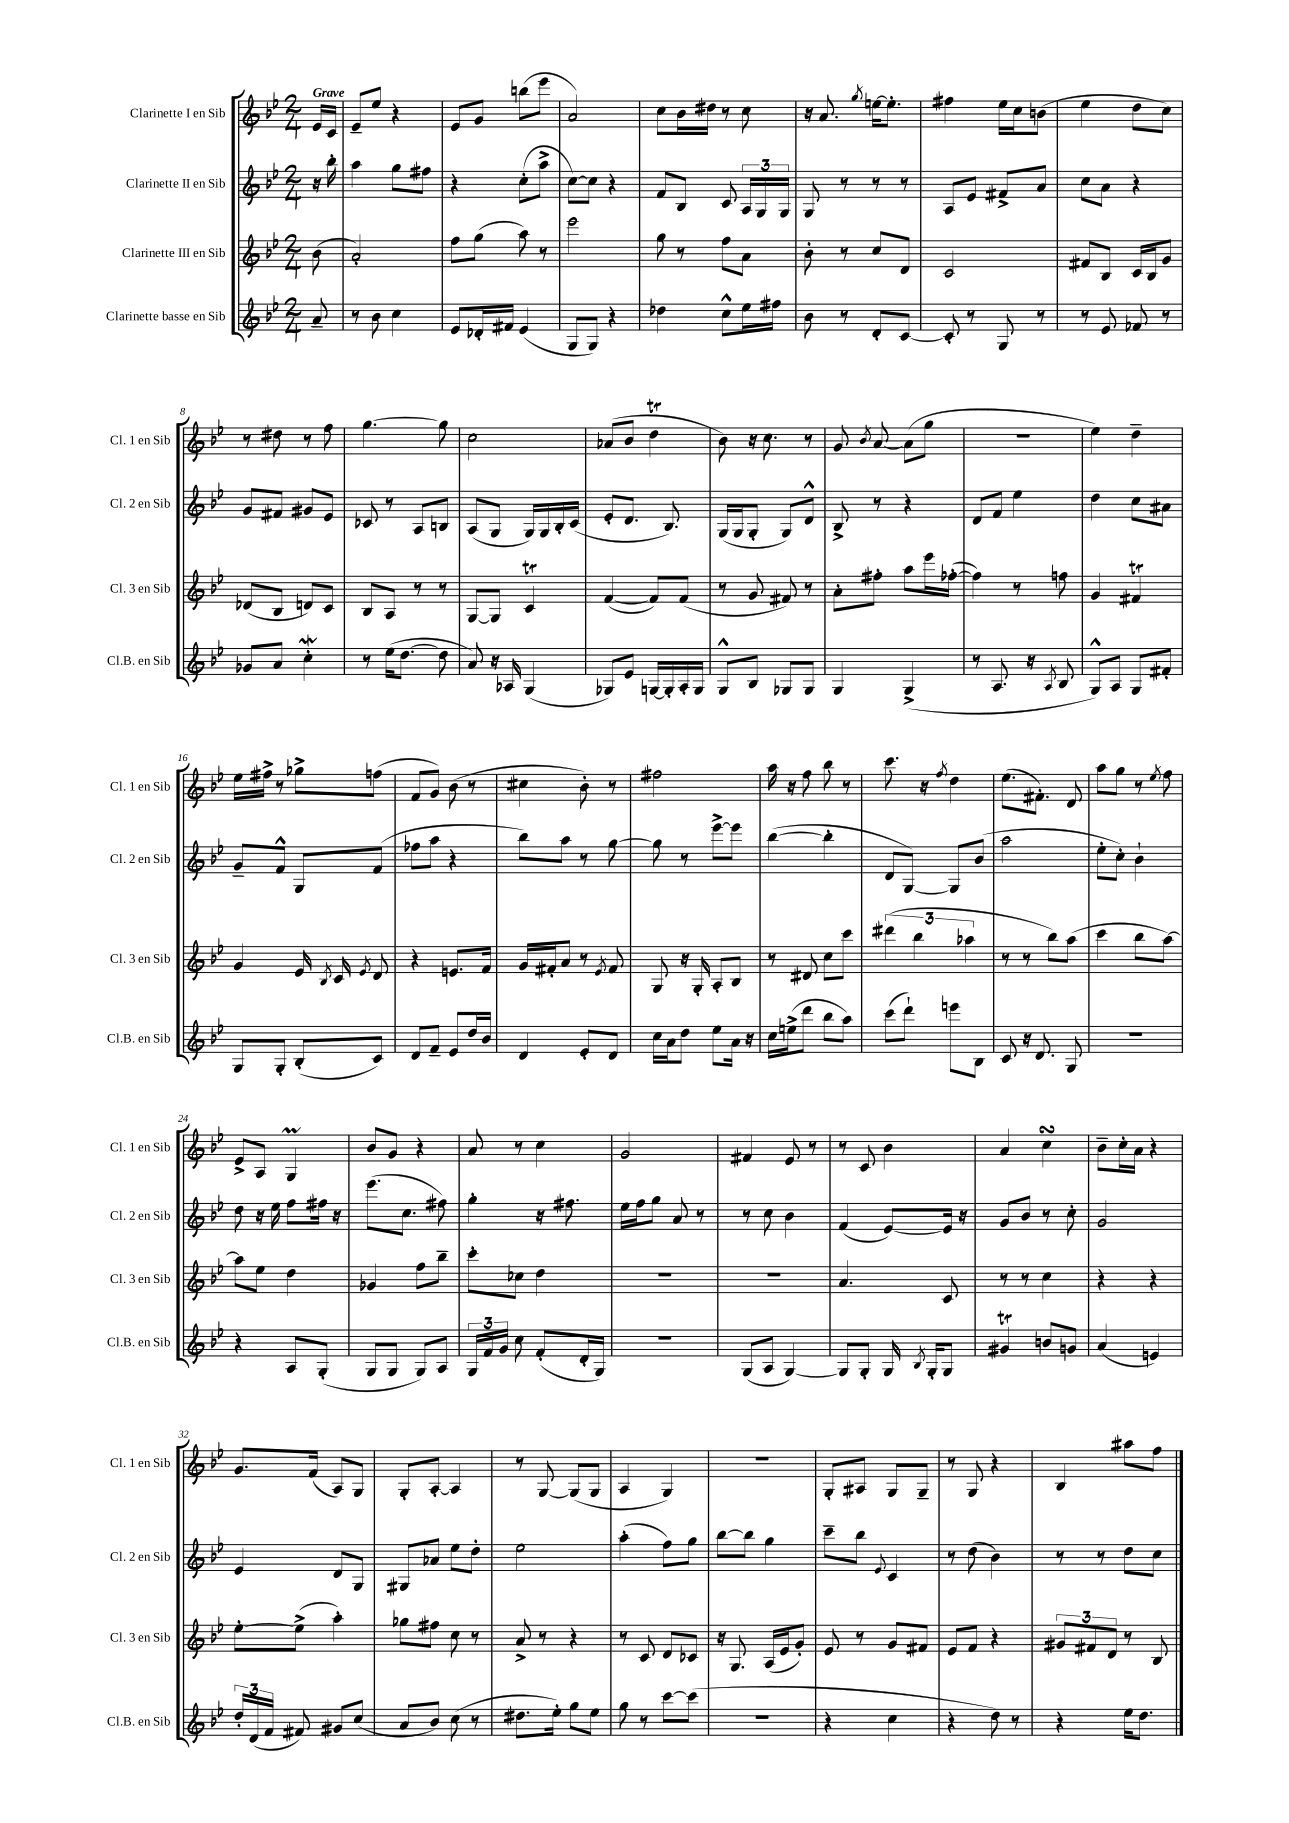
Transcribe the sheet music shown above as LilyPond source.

<<
\new StaffGroup <<
\new Staff = "s0" \with { instrumentName = "Clarinette I en Sib" shortInstrumentName = "Cl. 1 en Sib" } {
    \clef treble \key bes \major \numericTimeSignature \time 2/4 \partial 8 \tempo "Grave"
    \autoBeamOff ees'16[ c'16] |
    ees'8[-- ees''8] r4 |
    ees'8[ g'8] b''8[( ees'''8] |
    a'2) |
    c''8[ bes'16 dis''16] r8 c''8 |
    r16 a'8. \acciaccatura { g''8 } e''16[~ e''8.]-. |
    fis''4 ees''16[ c''16 b'8]( |
    ees''4 d''8[ c''8]) |
    r8 dis''8 r8 f''8 |
    g''4.~ g''8 |
    c''2 |
    aes'8[( bes'8] d''4\trill |
    bes'8) r16 c''8. r8 |
    g'8 \acciaccatura { bes'8 } a'8~ a'8[( g''8] |
    R2 |
    ees''4) d''4-- |
    ees''16[ fis''16]-> r8 ges''8[-> f''8]( |
    f'8[ g'8]) bes'8( r8 |
    cis''4 bes'8-.) r8 |
    fis''2 |
    a''16 r16 f''8 bes''8 r8 |
    c'''8. r16 \acciaccatura { f''8 } d''4 |
    ees''8.[( fis'8.]-.) d'8 |
    a''8[ g''8] r8 \acciaccatura { ees''8 } f''8 |
    ees'8[-> a8] g4\prall |
    bes'8[ g'8] r4 |
    a'8 r8 c''4 |
    g'2 |
    fis'4 ees'8 r8 |
    r8 c'8 bes'4 |
    a'4 c''4\turn |
    bes'8[-- c''16-. a'16] r4 |
    g'8.[ f'16]( a8[) g8] |
    g8[-. a8]~-. a4 |
    r8 g8~ g8[( g8] |
    a4 g4) |
    R2 |
    g8[-. ais8] g8[ g8]-- |
    r8 g8 r4 |
    bes4 ais''8[ f''8] \bar "|." |
}
\new Staff = "s1" \with { instrumentName = "Clarinette II en Sib" shortInstrumentName = "Cl. 2 en Sib" } {
    \clef treble \key bes \major \numericTimeSignature \time 2/4 \partial 8
    \autoBeamOff r16 bes''16-. |
    a''4 g''8[ fis''8] |
    r4 c''8[-.( a''8]-> |
    c''8[~) c''8] r4 |
    f'8[ bes8] c'8 \tuplet 3/2 { a16[ g16 g16] } |
    g8 r8 r8 r8 |
    a8[ ees'8] fis'8[-> a'8] |
    c''8[ a'8] r4 |
    g'8[ fis'8] gis'8[ ees'8] |
    ces'8 r8 a8[ b8] |
    a8[( g8] g16[) g16 bes16-. c'16]( |
    ees'8[-. d'8.] bes8.) |
    g16[( g16 g8]-. g8[) d'8]-^ |
    bes8-> r8 r4 |
    d'8[ f'8] ees''4 |
    d''4 c''8[ ais'8] |
    g'8[-- f'8]-^ g8[ f'8]( |
    fes''8[ a''8] r4 |
    bes''8[) a''8] r8 g''8~ |
    g''8 r8 ees'''8[~-> ees'''8] |
    bes''4~( bes''4-. |
    d'8[ g8]~) g8[ bes'8]( |
    a''2 |
    ees''8[-. c''8]-.) bes'4-! |
    d''8 r16 ees''16 f''8[ fis''16] r16 |
    ees'''8.[( c''8.] fis''8) |
    g''4-. r16 fis''8. |
    ees''16[ f''16 g''8] a'8 r8 |
    r8 c''8 bes'4 |
    f'4( ees'8[~) ees'16] r16 |
    g'8[ bes'8] r8 c''8-. |
    g'2 |
    ees'4 d'8[ g8] |
    gis8[ aes'8] ees''8[ d''8]-. |
    ees''2 |
    a''4-.( f''8[) g''8] |
    bes''8[~ bes''8] g''4 |
    c'''8[-- bes''8] \appoggiatura { ees'8 } c'4 |
    r8 d''8( bes'4) |
    r8 r8 d''8[ c''8] \bar "|." |
}
\new Staff = "s2" \with { instrumentName = "Clarinette III en Sib" shortInstrumentName = "Cl. 3 en Sib" } {
    \clef treble \key bes \major \numericTimeSignature \time 2/4 \partial 8
    \autoBeamOff bes'8( |
    a'2-.) |
    f''8[ g''8]( a''8) r8 |
    ees'''2 |
    g''8 r8 f''8[ a'8] |
    bes'8-. r8 c''8[ d'8] |
    c'2 |
    fis'8[ bes8] c'16[ bes16 g'8] |
    des'8[( bes8] d'8[) c'8] |
    bes8[ a8] r8 r8 |
    g8[~ g8] c'4\trill |
    f'4~( f'8[) f'8]( |
    r8 g'8 fis'8) r8 |
    a'8[-. fis''8]-. a''8[ ees'''16 fes''16]~-.( |
    fes''4) r8 f''8 |
    g'4 fis'4\trill |
    g'4 ees'16 \acciaccatura { bes8 } c'16 \acciaccatura { ees'8 } d'8 |
    r4 e'8.[ f'16] |
    g'16[ fis'16-. a'8] r8 \acciaccatura { ees'8 } fis'8 |
    g8 r16 g16-. a8[-. bes8] |
    r8 dis'8 c''8[ c'''8] |
    \tuplet 3/2 { dis'''4( bes''4 aes''4 } |
    r8 r8 bes''8[) a''8]( |
    c'''4 bes''8[ a''8]~) |
    a''8[ ees''8] d''4 |
    ges'4 f''8[ bes''8]-- |
    c'''8[-. ces''8] d''4 |
    R2 |
    R2 |
    a'4. c'8 |
    r8 r8 c''4 |
    r4 r4 |
    ees''8[~-. ees''8]->( a''4-.) |
    ges''8[ fis''8] c''8 r8 |
    a'8-> r8 r4 |
    r8 c'8 d'8[ ces'8] |
    r16 g8. a16[( ees'16 g'8]-.) |
    ees'8 r8 g'8[ fis'8] |
    ees'8[ f'8] r4 |
    \tuplet 3/2 { gis'8[ fis'8 d'8] } r8 bes8 \bar "|." |
}
\new Staff = "s3" \with { instrumentName = "Clarinette basse en Sib" shortInstrumentName = "Cl.B. en Sib" } {
    \clef treble \key bes \major \numericTimeSignature \time 2/4 \partial 8
    \autoBeamOff a'8-- |
    r8 bes'8 c''4 |
    ees'8[ des'16-. fis'16] ees'4( |
    g8[ g8]) r4 |
    des''4 c''8[-^ ees''16 fis''16] |
    bes'8 r8 d'8[-. c'8]~ |
    c'8-. r8 g8 r8 |
    r8 ees'8 fes'8 r8 |
    ges'8[ a'8] c''4-.\mordent |
    r8 ees''16[( d''8.]~ d''8 |
    a'8) r16 aes16 g4( |
    ges8[) ees'8] g16[~ g16-. a16-. g16] |
    g8[-^ bes8] ges8[ ges8] |
    g4 g4->( |
    r8 a8. r16 \acciaccatura { a8 } bes8 |
    g8[-^) a8] g8[ fis'8]-. |
    g8[ g8]-. bes8[-.( c'8]) |
    d'8[ f'8]-- ees'8[ d''16 bes'16] |
    d'4 ees'8[-. d'8] |
    c''16[ a'16 d''8] ees''8[ a'16] r16 |
    c''16[ e''16->( d'''8] bes''8[ a''8]) |
    c'''8[( d'''8]-!) e'''8[ bes8] |
    c'8 r16 d'8. g8 |
    R2 |
    r4 a8[ g8]-.( |
    g8[ g8] g8[) a8] |
    \tuplet 3/2 { g16[ f'16 g'16] } c''8 f'8[-.( d'16-. g16]) |
    R2 |
    g8[( a8] g4~) |
    g8[ g8]-. g16 \acciaccatura { bes8 } g16[-. g8] |
    gis'4\trill b'8[ g'8] |
    a'4( e'4) |
    \tuplet 3/2 { d''16[-. d'16( f'16] } fis'8) gis'8[ c''8]( |
    a'8[ bes'8]) c''8( r8 |
    dis''8.[ ees''16]-.) g''8[ ees''8] |
    g''8 r8 c'''8[~ c'''8]( |
    r2 |
    r4 c''4 |
    r4 d''8) r8 |
    r4 ees''16[ d''8.] \bar "|." |
}
>>
>>
